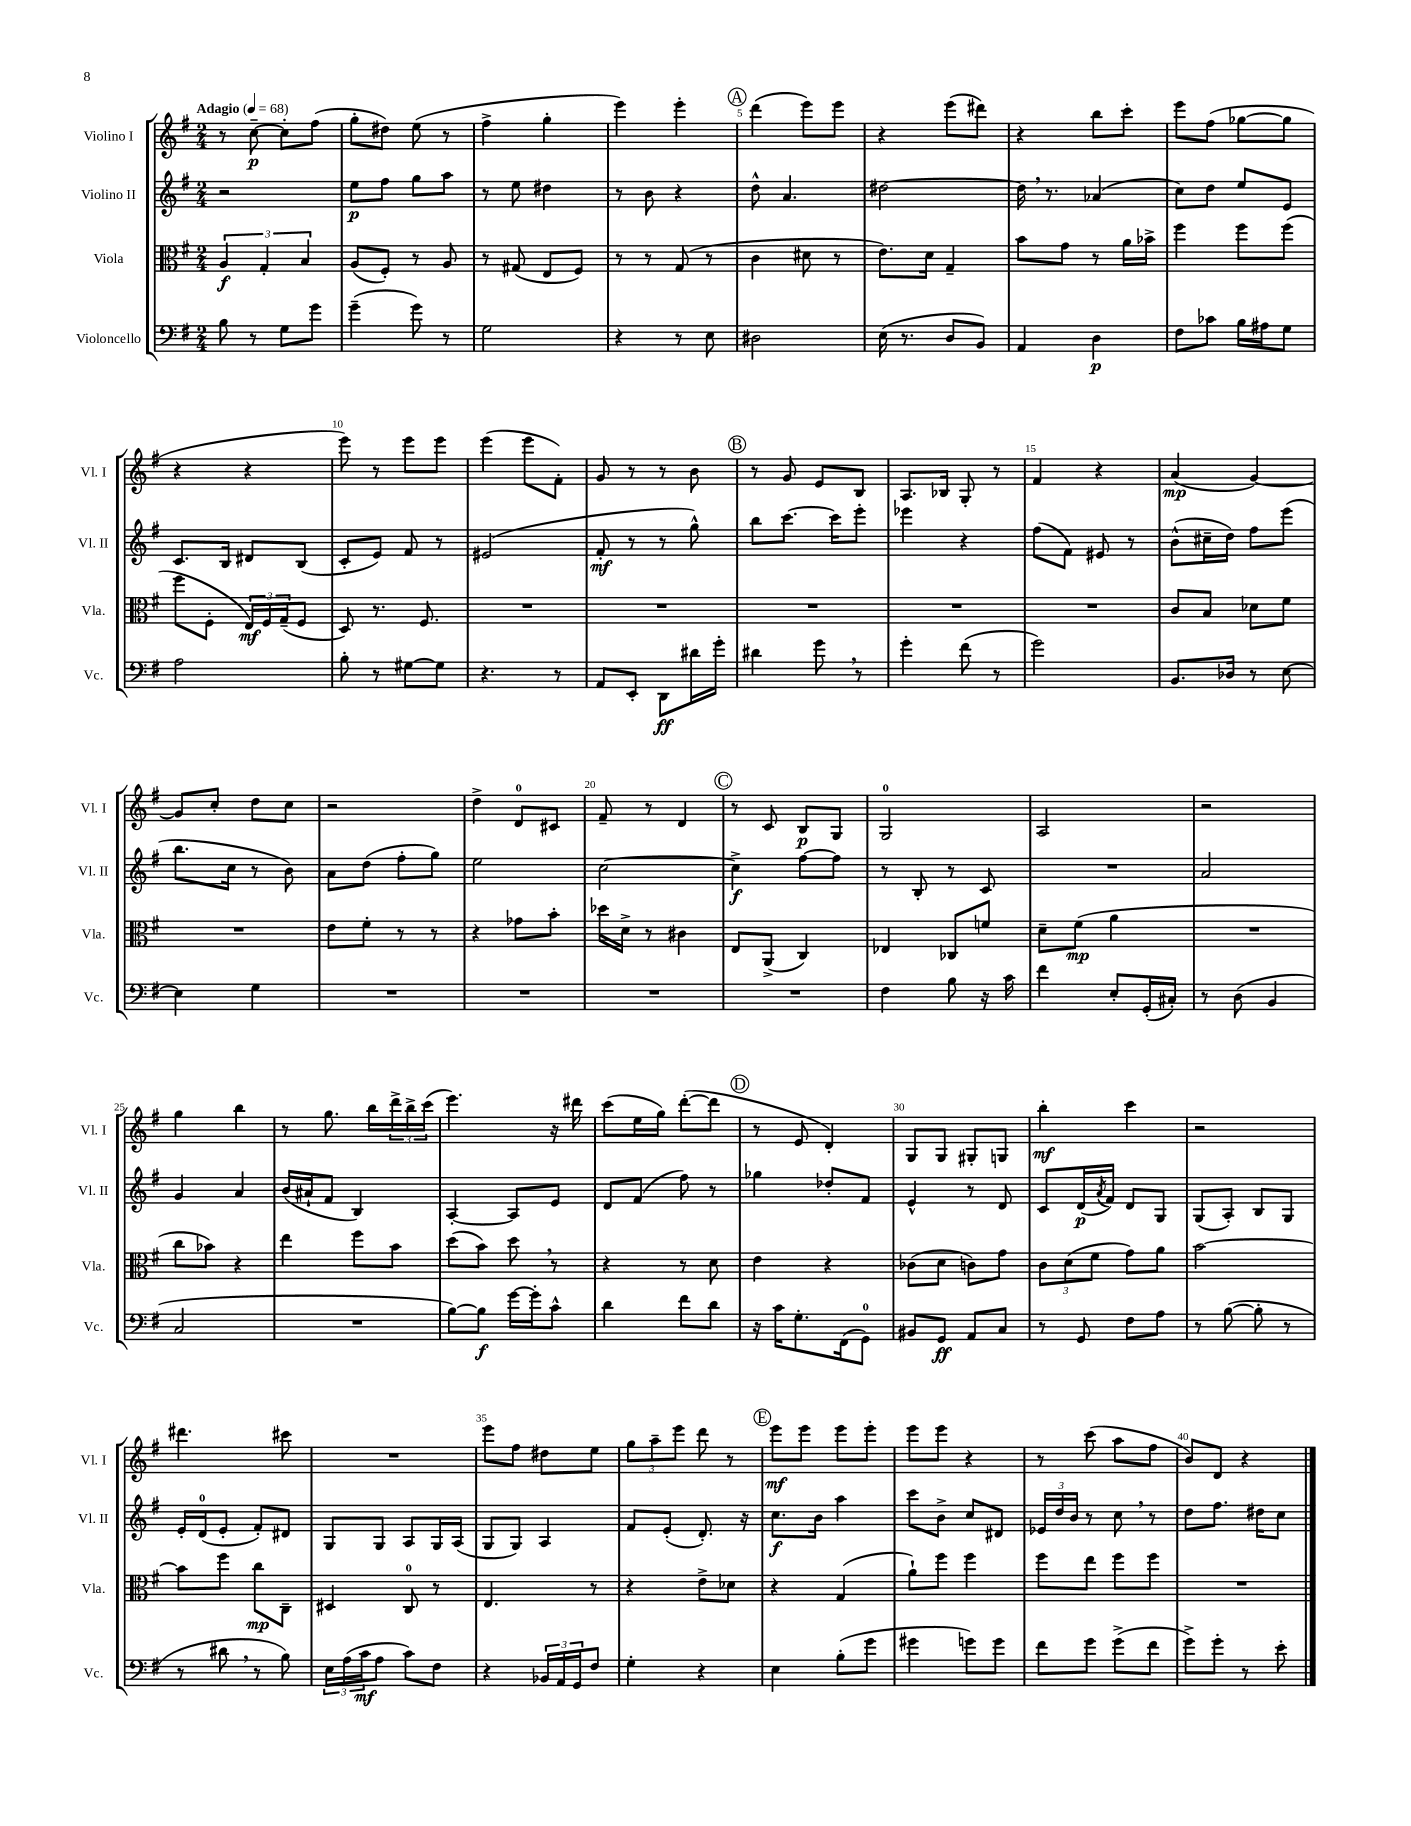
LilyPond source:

<<
\new StaffGroup <<
\new Staff = "s0" \with { instrumentName = "Violino I" shortInstrumentName = "Vl. I" } {
    \clef treble \key g \major \numericTimeSignature \time 2/4 \tempo "Adagio" 4 = 68
    r8 c''8~--\p c''8-. fis''8( |
    g''8-. dis''8) e''8( r8 |
    fis''4-> g''4-. |
    e'''4) e'''4-. |
    \mark \markup { \circle "A" } d'''4( e'''8) e'''8 |
    r4 e'''8( dis'''8) |
    r4 b''8 c'''8-. |
    e'''8 fis''8( ges''8~ ges''8 |
    r4 r4 |
    e'''8) r8 e'''8 e'''8 |
    e'''4( e'''8 fis'8-.) |
    g'8 r8 r8 b'8 |
    \mark \markup { \circle "B" } r8 g'8 e'8 b8 |
    a8. bes16 g8-. r8 |
    fis'4 r4 |
    a'4\mp( g'4~) |
    g'8 c''8-. d''8 c''8 |
    r2 |
    d''4-> d'8-0 cis'8 |
    fis'8-- r8 d'4 |
    \mark \markup { \circle "C" } r8 c'8 b8\p g8 |
    g2-0 |
    a2 |
    r2 |
    g''4 b''4 |
    r8 g''8. b''16 \tuplet 3/2 { d'''16-> b''16-> c'''16( } |
    e'''4.) r16 dis'''16 |
    c'''8( e''16 g''16) d'''8~-.( d'''8 |
    \mark \markup { \circle "D" } r8 e'8 d'4-.) |
    g8 g8 gis8-. g8 |
    b''4-.\mf c'''4 |
    r2 |
    dis'''4. cis'''8 |
    R2 |
    e'''8 fis''8 dis''8 e''8 |
    \tuplet 3/2 { g''8 a''8-- e'''8 } d'''8 r8 |
    \mark \markup { \circle "E" } e'''8\mf e'''8 e'''8 e'''8-. |
    e'''8 e'''8 r4 |
    r8 c'''8( a''8 fis''8 |
    b'8) d'8 r4 \bar "|." |
}
\new Staff = "s1" \with { instrumentName = "Violino II" shortInstrumentName = "Vl. II" } {
    \clef treble \key g \major \numericTimeSignature \time 2/4
    r2 |
    e''8\p fis''8 g''8 a''8 |
    r8 e''8 dis''4 |
    r8 b'8 r4 |
    \mark \markup { \circle "A" } d''8-^ a'4. |
    dis''2~ |
    dis''16 \breathe r8. aes'4( |
    c''8) d''8 e''8 e'8 |
    c'8. b16 dis'8 b8( |
    c'8-. e'8) fis'8 r8 |
    eis'2( |
    fis'8-.\mf r8 r8 g''8-^) |
    \mark \markup { \circle "B" } b''8 c'''8.~ c'''16 e'''8-. |
    ees'''4 r4 |
    fis''8( fis'8) eis'8 r8 |
    b'8-^( cis''16-- d''16) fis''8 e'''8( |
    b''8. c''16 r8 b'8) |
    a'8 d''8( fis''8-. g''8) |
    e''2 |
    c''2~ |
    \mark \markup { \circle "C" } c''4->\f fis''8~ fis''8 |
    r8 b8-. r8 c'8 |
    R2 |
    a'2 |
    g'4 a'4 |
    b'16( ais'16-! fis'8 b4) |
    a4~-. a8 e'8 |
    d'8 fis'8( fis''8) r8 |
    \mark \markup { \circle "D" } ges''4 des''8-. fis'8 |
    e'4-^ r8 d'8 |
    c'8 d'16\p( \acciaccatura { a'8 } fis'16) d'8 g8 |
    g8( a8-.) b8 g8 |
    e'16-. d'16-0( e'8-. fis'8-.) dis'8 |
    g8 g8 a8 g16 a16( |
    g8 g8) a4 |
    fis'8 e'8-.( d'8.-.) r16 |
    \mark \markup { \circle "E" } c''8.\f b'16 a''4 |
    c'''8 b'8-> c''8 dis'8 |
    \tuplet 3/2 { ees'16 d''16 b'16 } r8 c''8 \breathe r8 |
    d''8 fis''8. dis''16 c''8 \bar "|." |
}
\new Staff = "s2" \with { instrumentName = "Viola" shortInstrumentName = "Vla." } {
    \clef alto \key g \major \numericTimeSignature \time 2/4
    \tuplet 3/2 { a4\f g4-. b4 } |
    a8( fis8-.) r8 a8 |
    r8 gis8( e8 fis8) |
    r8 r8 g8( r8 |
    \mark \markup { \circle "A" } c'4 dis'8 r8 |
    e'8.) d'16 g4-- |
    b'8 g'8 r8 a'16 bes'16-> |
    fis''4 fis''8 fis''8( |
    fis''8 fis8-. \tuplet 3/2 { e16\mf) fis16 g16--( } fis8 |
    d8) r8. fis8. |
    R2 |
    R2 |
    \mark \markup { \circle "B" } R2 |
    R2 |
    R2 |
    c'8 b8 des'8 fis'8 |
    R2 |
    e'8 fis'8-. r8 r8 |
    r4 ges'8 b'8-. |
    des''16 d'16-> r8 cis'4 |
    \mark \markup { \circle "C" } e8 a,8->( c4) |
    ees4 ces8 f'8 |
    d'8-- fis'8\mp( a'4 |
    R2 |
    c''8 bes'8) r4 |
    e''4 fis''8 b'8 |
    d''8( b'8) d''8 \breathe r8 |
    r4 r8 d'8 |
    \mark \markup { \circle "D" } e'4 r4 |
    ces'8( d'8 c'8) g'8 |
    \tuplet 3/2 { c'8 d'8( fis'8 } g'8) a'8 |
    b'2~ |
    b'8 fis''8 c''8\mp c8-- |
    dis4 c8-0 r8 |
    e4. r8 |
    r4 e'8-> des'8 |
    \mark \markup { \circle "E" } r4 g4( |
    a'8-!) fis''8 fis''4 |
    fis''8 e''8 fis''8 fis''8 |
    R2 \bar "|." |
}
\new Staff = "s3" \with { instrumentName = "Violoncello" shortInstrumentName = "Vc." } {
    \clef bass \key g \major \numericTimeSignature \time 2/4
    b8 r8 g8 g'8 |
    g'4--( g'8) r8 |
    g2 |
    r4 r8 e8 |
    \mark \markup { \circle "A" } dis2 |
    e16( r8. d8 b,8) |
    a,4 d4\p |
    fis8 ces'8 b16 ais16 g8 |
    a2 |
    b8-. r8 gis8~ gis8 |
    r4. r8 |
    a,8 e,8-. d,8\ff dis'16 g'16-. |
    \mark \markup { \circle "B" } dis'4 g'8 \breathe r8 |
    g'4-. fis'8( r8 |
    g'2) |
    b,8. des16 r8 e8~ |
    e4 g4 |
    R2 |
    R2 |
    R2 |
    \mark \markup { \circle "C" } R2 |
    fis4 b8 r16 c'16 |
    fis'4 e8-. g,16-.( cis16-.) |
    r8 d8( b,4 |
    c2 |
    R2 |
    b8~) b8\f g'16~ g'16-. c'8-^ |
    d'4 fis'8 d'8 |
    \mark \markup { \circle "D" } r16 c'16 g8.-. fis,16( g,8-0) |
    bis,8 g,8\ff a,8 c8 |
    r8 g,8 fis8 a8 |
    r8 b8~( b8-. r8 |
    r8 dis'8 \breathe r8 b8) |
    \tuplet 3/2 { e16 a16( c'16\mf } a8 c'8) fis8 |
    r4 \tuplet 3/2 { bes,16 a,16 g,16 } fis8 |
    g4-. r4 |
    \mark \markup { \circle "E" } e4 b8-.( g'8 |
    gis'4 g'8) g'8 |
    fis'8 g'8 g'8->( fis'8 |
    g'8->) g'8-. r8 e'8-. \bar "|." |
}
>>
>>
\layout { \context { \Score \override BarNumber.break-visibility = ##(#f #t #t) barNumberVisibility = #(every-nth-bar-number-visible 5) } }
